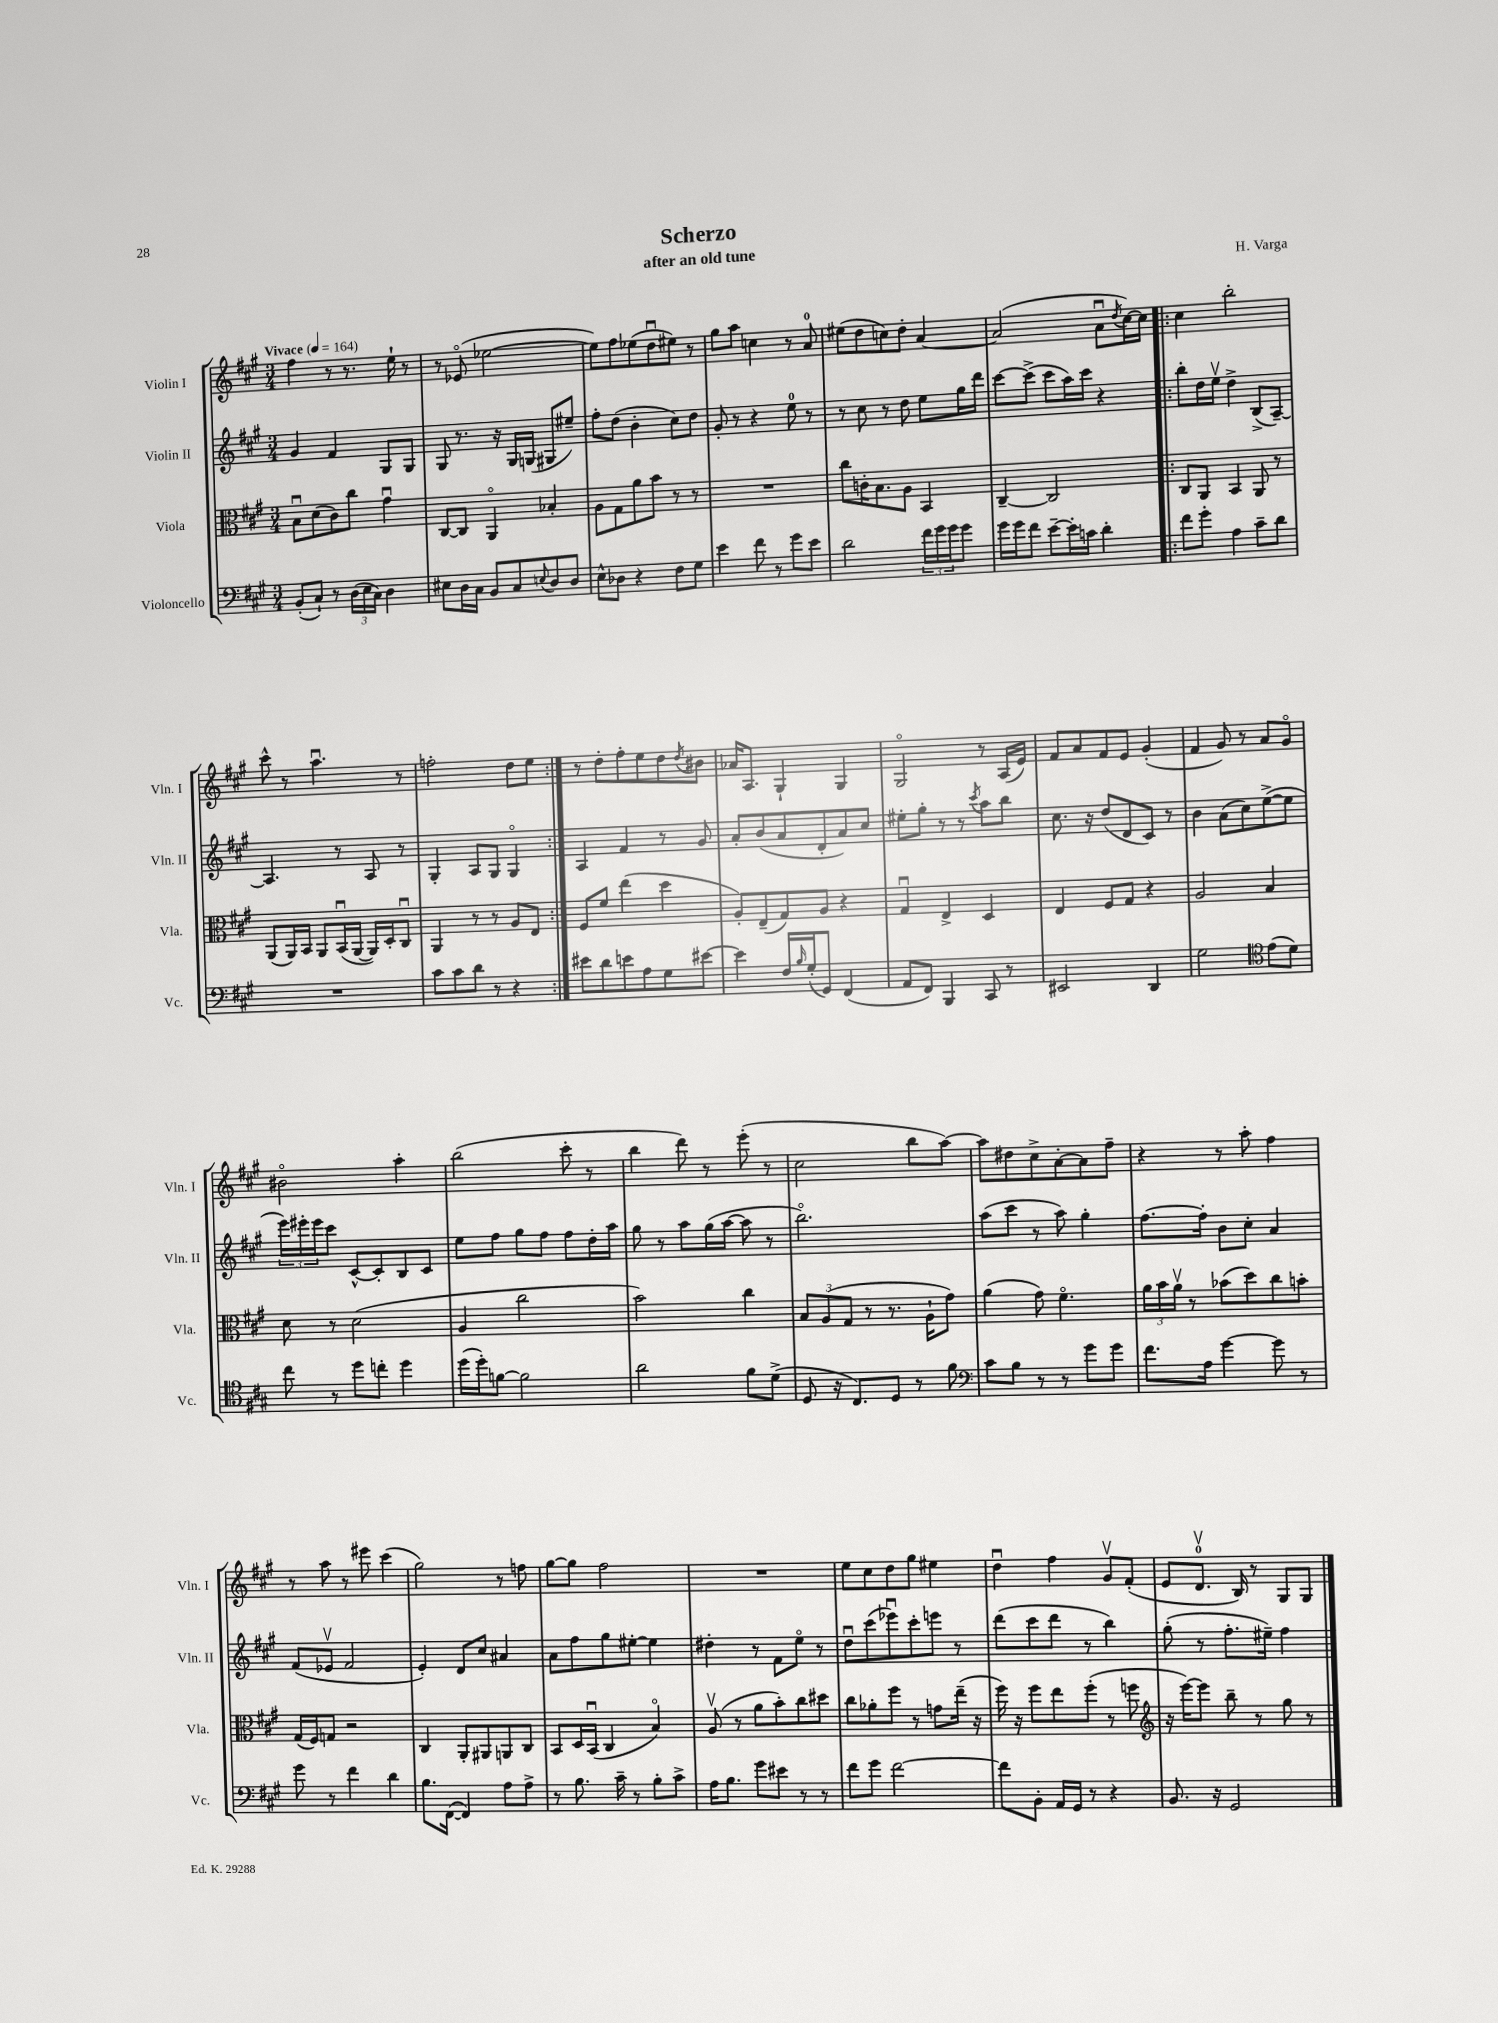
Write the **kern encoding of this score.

**kern	**kern	**kern	**kern
*staff4	*staff3	*staff2	*staff1
*clefF4	*clefC3	*clefG2	*clefG2
*k[f#c#g#]	*k[f#c#g#]	*k[f#c#g#]	*k[f#c#g#]
*M3/4	*M3/4	*M3/4	*M3/4
*MM164	*MM164	*MM164	*MM164
(8BB'	8Bu	4g#	4ff#
8C#`)	(8d	.	.
8r	8c#)	4f#	8r
(24D	8cc#	.	8.r
24E	.	.	.
24C#)	.	.	.
4D	4g#u	8G#	.
.	.	.	16ee`
.	.	8G#	8r
=	=	=	=
8E#	[8C#	8G#	8r
16D	8C#]	8.r	(8e-o
16C#	.	.	.
8BB	4AAo	.	[2ee-
.	.	16r	.
8C#	.	16G#	.
.	.	(16G	.
8qqE	.	.	.
8D	4B-'	8G#	.
8D	.	8ee#~)	.
=	=	=	=
8E^^	8A	8ff#'	8ee-])
8D-	8G#	(8dd	8ff#
4r	8a	4b'	(8ee-
.	8b	.	8ddu
8F#	8r	8cc#)	8ee#)
8G#	8r	8dd	8r
=	=	=	=
4e	2.r	8g#'	8gg#
.	.	8r	8aa
8f#	.	4r	4cc
8r	.	.	.
8g#	.	8ee	8r
8e	.	8r	8a
=	=	=	=
2d	8cc#	8r	(8ee#
.	16c'	8cc#	8dd
.	8.B	.	.
.	.	8r	8cc)
.	8A	8dd	8dd'
24f#	4BB	8ee	[4a
24g#	.	.	.
24g#	.	.	.
8g#	.	16gg#	.
.	.	16ddd	.
=	=	=	=
16g#	[4C#~	[8ccc#	(2a]
16g#	.	.	.
8f#	.	(8ccc#^]	.
[8e~	2C#]	8ccc#	.
16e']	.	16aa)	.
16c	.	16ccc#	.
4d'	.	4r	8au
.	.	.	8qdd
.	.	.	[16cc#)
.	.	.	16cc#]
=!|:	=!|:	=!|:	=!|:
8f#	8C#	8bb'	4cc#
8g#'	8AA	16dd	.
.	.	16eev	.
4A	4BB	4dd^	2bb'
8c#~	8AA	(8B^	.
8d	8r	[8A~)	.
=	=	=	=
2.r	(8AA	4.A]	8ccc#^^
.	16AA)	.	8r
.	16BB	.	.
.	8AA	.	4.aau
.	(16BBu	8r	.
.	[16AA	.	.
.	16AA])	8A	.
.	16D'	.	.
.	8C#u	8r	8r
=	=	=	=
8c#	4AA	4G#'	2ff'
8c#	.	.	.
8d	8r	8A	.
8r	8r	8G#	.
4r	8A	4G#o	8dd
.	8E	.	8ee
=:|!	=:|!	=:|!	=:|!
8e#	8F#	4A	8r
8d	8f#	.	8dd'
8e	(4ee	4f#	8ff#'
8A	.	.	8ee
8G#	4dd	8r	8dd
.	.	.	8qdd
[8e#	.	8g#	8b#
=	=	=	=
4e#]	8A')	8a'	16a-
.	.	.	8.A
.	(8E~	(8b	.
16F#	8G#)	8a	4G#`
16qqB	.	.	.
(16G#'	.	.	.
8GG#)	8A	8d'	.
(4FF#	4r	8a)	4G#
.	.	8cc#	.
=	=	=	=
8AA	4G#u	8ee#'	2G#o
8FF#)	.	8gg#'	.
4BBB	4E^	8r	.
.	.	8r	.
.	.	8qccc#	.
8CC#	4D	8aa	8r
8r	.	8bb	(16A
.	.	.	16e)
=	=	=	=
2EE#	4E	8.cc#	8f#
.	.	.	8a
.	.	16r	.
.	8F#	(8dd	8f#
.	8G#	8d	8e
4DD	4r	8c#)	(4g#'
.	.	8r	.
=	=	=	=
2G#	2A	4b	4f#
.	.	(8a	8g#)
.	.	8cc#)	8r
*clefC4	*	*	*
(8e	4B	([8ee^	8a
8d)	.	8ee]	8g#o
=	=	=	=
8cc#	8d	24eee)	2b#o
.	.	24eee#'	.
.	.	24eee#	.
8r	8r	8ccc#	.
8dd	(2d	[8c#^^	.
8cc'	.	8c#']	.
4dd	.	8B	4aa'
.	.	8c#	.
=	=	=	=
(16dd	4A	8ee	(2bb
16dd')	.	.	.
[8f	.	8ff#	.
2f]	2cc#	8gg#	.
.	.	8ff#	.
.	.	8ff#	8ccc#'
.	.	16dd'	8r
.	.	16aa	.
=	=	=	=
2a	2b)	8gg#	4bb
.	.	8r	.
.	.	8aa	8ddd)
.	.	(16gg#	8r
.	.	[16aa	.
8f#	4cc#	8aa]	(8eee'
(8d^	.	8r	8r
=	=	=	=
8D	12B	2.bbo)	2cc#
.	(12A	.	.
16r	.	.	.
.	12G#	.	.
8.C#)	.	.	.
.	8r	.	.
8D	8.r	.	.
8r	.	.	8bb
.	16A`	.	.
8f#	8g#)	.	[8aa)
=	=	=	=
*clefF4	*	*	*
8c#	(4a	(8aa	8aa]
8B	.	8ccc#	8dd#
8r	8g#)	8r	8cc#^
8r	4.f#o	8aa)	[8a'
8g#	.	4gg#'	8a]
8g#	.	.	8ff#~
=	=	=	=
8.f#	24a	[8.ff#	4r
.	24b	.	.
.	24av	.	.
.	8r	.	.
16A	.	16ff#']	.
[4g#	(8b-	8b	8r
.	8dd)	8cc#'	8aa'
8g#]	8cc#	4a	4ff#
8r	8b'	.	.
=	=	=	=
8g#	(16G#	(8f#	8r
.	16F#)	.	.
8r	8G	8e-v	8aa
4f#	2r	2f#	8r
.	.	.	8eee#
4d	.	.	(4ccc#
=	=	=	=
8.B	4C#	4e')	2gg#)
([16FF#	.	.	.
4FF#])	8AA'	8d	.
.	8AA#	8cc#	.
8A	8AA	4a#	8r
8A^	8C#	.	8ff
=	=	=	=
8r	8BB	8a	[8gg#
8.B	16D	8ff#	8gg#]
.	(16BBu	.	.
.	4C#	8gg#	2ff#
16c#~	.	.	.
8r	.	[8ee#'	.
8B'	4Bo)	4ee#]	.
8c#^	.	.	.
=	=	=	=
16A	(8Av	4dd#'	2.r
8.B	.	.	.
.	8r	.	.
8g#	8a	8r	.
8e#	8b')	8f#	.
8r	8cc#	8eeo	.
8r	8dd#	8r	.
=	=	=	=
8f#	8cc#	8ddu	8ee
8g#	8a-'	(8ccc#	8cc#
[2f#	8ff#	8eee-u)	8dd
.	8r	8ccc#'	8gg#
.	8g	8eee	4ee#
.	(16ee~	8r	.
.	16r	.	.
=	=	=	=
8f#]	16ff#)	(8ddd	4ddu
.	16r	.	.
8BB'	8ff#	8ccc#	.
16AA	8ee	8ddd	4ff#
16GG#	.	.	.
8r	(8ff#'	8r	.
4r	8r	4bb)	8g#v
.	8ff	.	(8f#'
=	=	=	=
*	*clefG2	*	*
8.BB	16r	(8gg#'	8e
.	[16eee)	.	.
.	8eee]	8r	8.dv
16r	.	.	.
2GG#	8bb~	8.ff#'	.
.	.	.	16B)
.	8r	.	8r
.	.	16ee#~)	.
.	8gg#	4ff#	8G#
.	8r	.	8G#
==	==	==	==
*-	*-	*-	*-
